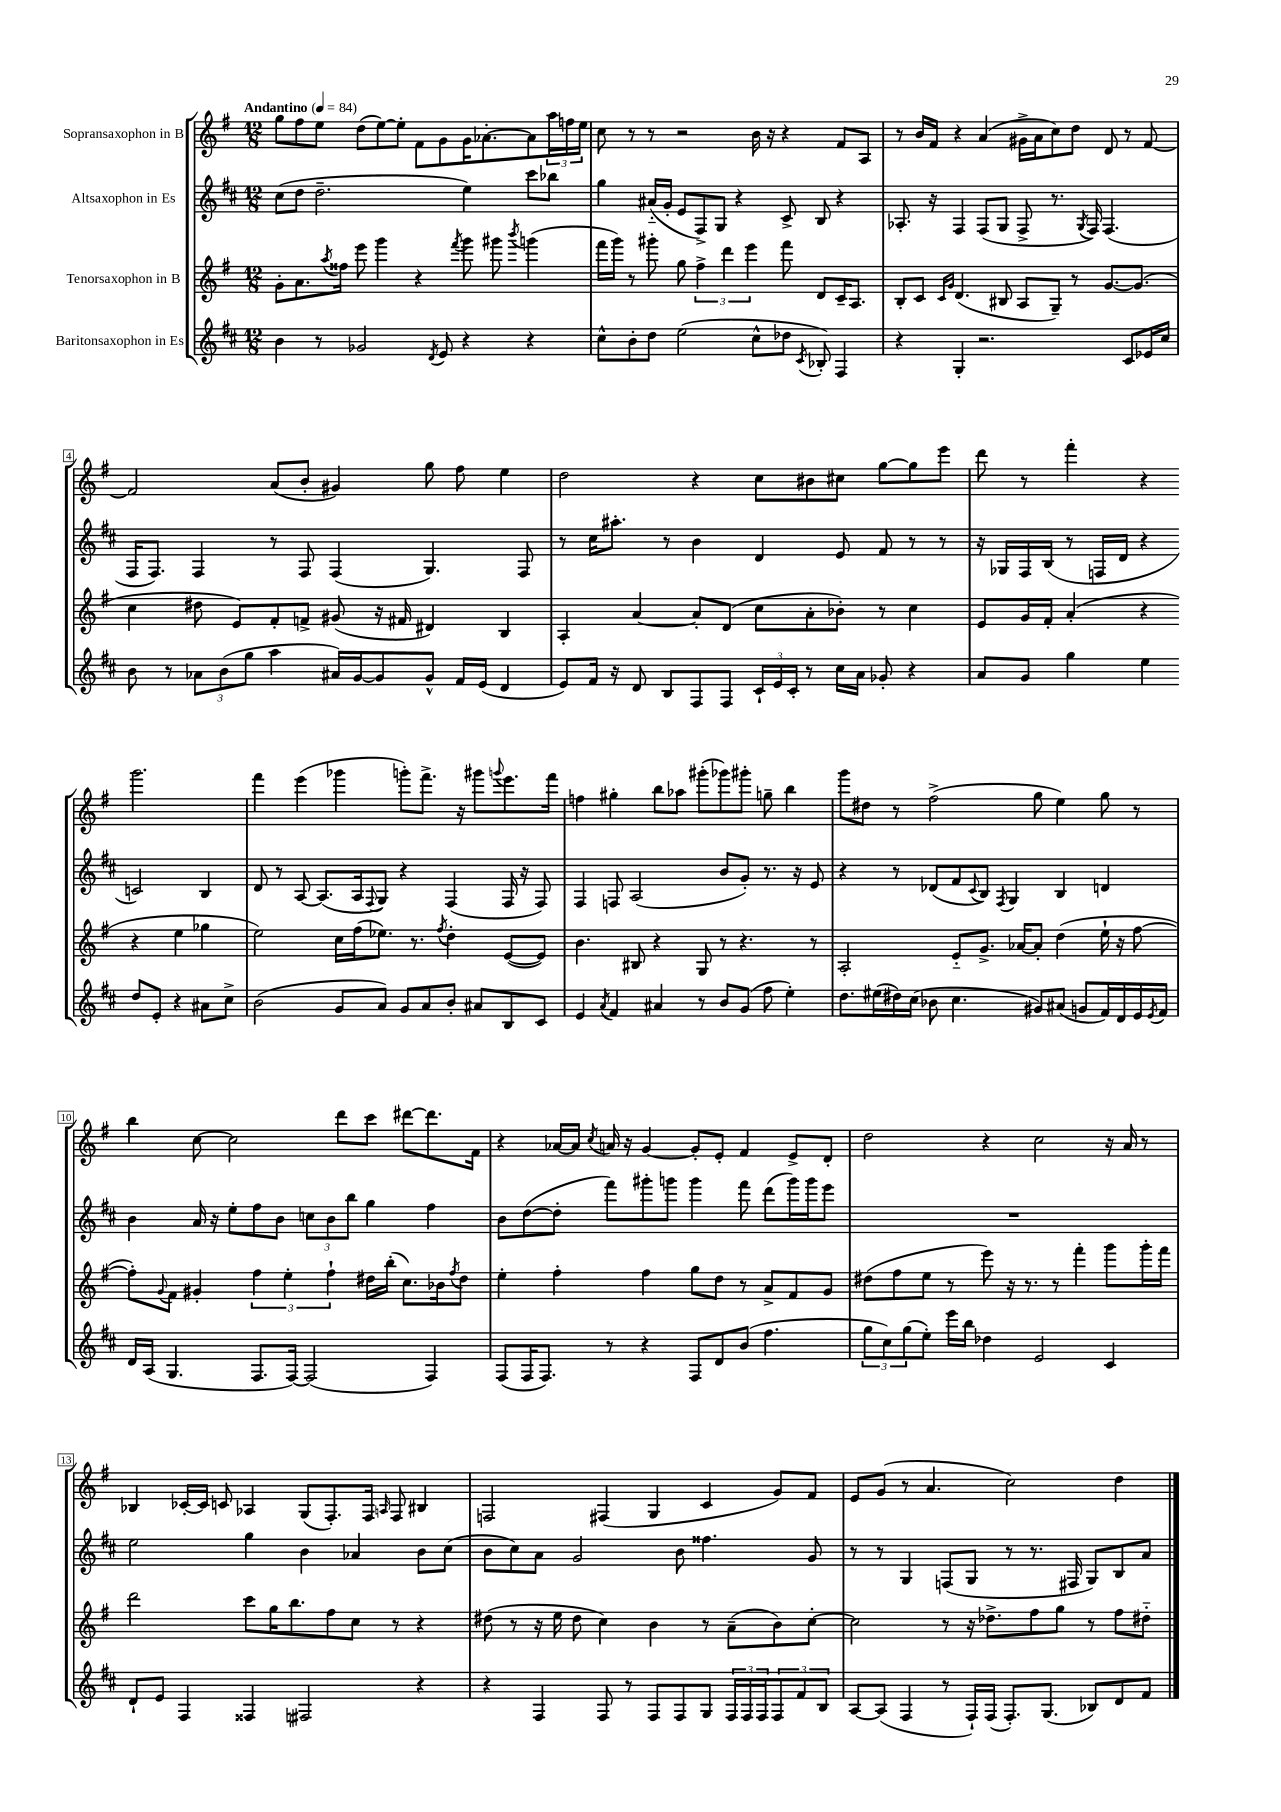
<<
\new StaffGroup <<
\new Staff = "s0" \with { instrumentName = "Sopransaxophon in B" } {
    \clef treble \key g \major \numericTimeSignature \time 12/8 \tempo "Andantino" 4 = 84
    g''8 fis''8 e''8 d''8( e''8~) e''8-. fis'8 g'8 g'16 aes'8.~-. aes'8 \tuplet 3/2 { a''16 f''16 e''16 } |
    c''8 r8 r8 r2 b'16 r16 r4 fis'8 a8 |
    r8 b'16 fis'16 r4 a'4( gis'16-> a'16 c''8) d''8 d'8 r8 fis'8~ |
    fis'2 a'8( b'8-. gis'4) g''8 fis''8 e''4 |
    d''2 r4 c''8 bis'8 cis''8 g''8~ g''8 e'''8 |
    d'''8 r8 fis'''4-. r4 g'''2. |
    fis'''4 e'''4( ges'''4 g'''8-.) fis'''8.-> r16 gis'''8 \appoggiatura { g'''8 } e'''8. fis'''16 |
    f''4 gis''4-. b''8 aes''8 gis'''8-.( ges'''8) gis'''8-. g''8-- b''4 |
    g'''8 dis''8 r8 fis''2->( g''8 e''4) g''8 r8 |
    b''4 c''8~ c''2 d'''8 c'''8 dis'''8~ dis'''8. fis'16 |
    r4 aes'16~ aes'16 \acciaccatura { c''8 } a'16 r16 g'4~ g'8-. e'8-. fis'4 e'8-> d'8-. |
    d''2 r4 c''2 r16 a'16 r8 |
    bes4 ces'16~-. ces'16 c'8 aes4 g8( fis8.-.) fis16 \grace { a16 } fis8 bis4 |
    f2 fis4( g4 c'4 g'8) fis'8 |
    e'8 g'8( r8 a'4. c''2) d''4 \bar "|." |
}
\new Staff = "s1" \with { instrumentName = "Altsaxophon in Es" } {
    \clef treble \key d \major \numericTimeSignature \time 12/8
    cis''8( d''8 d''2.-- e''4) cis'''8 bes''8 |
    g''4 ais'16-_( g'16-. e'8 fis8->) g8 r4 cis'8-> b8 r4 |
    aes8.-. r16 fis4 fis8( g8 fis8-> r8. \acciaccatura { g8 } fis16) fis4.( |
    fis16 fis8.) fis4 r8 fis8 fis4( g4.) fis8 |
    r8 cis''16 ais''8.-. r8 b'4 d'4 e'8 fis'8 r8 r8 |
    r16 ges16 fis16 b16( r8 f16 d'16 r4 c'2) b4 |
    d'8 r8 a8~ a8.( a16 \appoggiatura { fis8 } g8) r4 fis4( fis16 r16 fis8) |
    fis4 f8 a2( b'8 g'8-.) r8. r16 e'8 |
    r4 r8 des'8( fis'8 \appoggiatura { cis'8 } b8) \acciaccatura { fis8 } g4 b4 d'4 |
    b'4 a'16 r16 e''8-. fis''8 b'8 \tuplet 3/2 { c''8 b'8 b''8 } g''4 fis''4 |
    b'8 d''8~( d''8-. fis'''8) gis'''8-. g'''8 g'''4 fis'''8 d'''8( g'''16) g'''16 e'''8 |
    R1. |
    e''2 g''4 b'4 aes'4 b'8 cis''8( |
    b'8 cis''8) a'8 g'2 b'8 fisis''4. g'8 |
    r8 r8 g4 f8( g8 r8 r8. fis16 g8) b8 a'8 \bar "|." |
}
\new Staff = "s2" \with { instrumentName = "Tenorsaxophon in B" } {
    \clef treble \key g \major \numericTimeSignature \time 12/8
    g'8-. a'8. \acciaccatura { a''8 } fisis''16 e'''8 g'''4 r4 \acciaccatura { fis'''8 } g'''8 gis'''8 \acciaccatura { b'''8 } g'''4( |
    fis'''16 g'''16) r8 gis'''8-. g''8 \tuplet 3/2 { fis''4-> d'''4 e'''4 } fis'''8 d'8 c'16-- a8. |
    b8-. c'8 \grace { c'16 g'16 } d'4.( bis8 a8 g8--) r8 g'8.~ g'8.( |
    c''4 dis''8 e'8) fis'8-. f'8-> gis'8( r16 fis'16 dis'4) b4 |
    a4-. a'4~ a'8-. d'8( c''8 a'8-. bes'8-.) r8 c''4 |
    e'8 g'16 fis'16-. a'4-.( r4 r4 e''4 ges''4 |
    e''2) c''16 fis''16( ees''8.) r8. \acciaccatura { fis''8 } d''4-. e'8~( e'8) |
    b'4. bis8 r4 g8 r8 r4. r8 |
    a2-. e'8-_ g'8.-> aes'16~ aes'8-. d''4( e''16-! r16 fis''8~ |
    fis''8-.) \appoggiatura { g'8 } fis'8 gis'4-. \tuplet 3/2 { fis''4 e''4-. fis''4-! } dis''16 b''16-.( c''8.) bes'16 \acciaccatura { fis''8 } dis''8 |
    e''4-. fis''4-. fis''4 g''8 d''8 r8 a'8-> fis'8 g'8 |
    dis''8( fis''8 e''8 r8 e'''8) r16 r8. r8 fis'''4-. g'''8 g'''16-. fis'''16 |
    d'''2 c'''8 g''16 b''8. fis''8 c''8 r8 r4 |
    dis''8( r8 r16 e''16 dis''8 c''4) b'4 r8 a'8--( b'8) c''8~-. |
    c''2 r8 r16 des''8.-> fis''8 g''8 r8 fis''8 dis''8-_ \bar "|." |
}
\new Staff = "s3" \with { instrumentName = "Baritonsaxophon in Es" } {
    \clef treble \key d \major \numericTimeSignature \time 12/8
    b'4 r8 ges'2 \acciaccatura { d'8 } e'8 r4 r4 |
    cis''8-^ b'8-. d''8 e''2( cis''8-^ des''8 \acciaccatura { cis'8 } bes8-.) fis4 |
    r4 g4-. r2. cis'8 ees'16 cis''16 |
    b'8 r8 \tuplet 3/2 { aes'8 b'8( g''8 } a''4 ais'16) g'16~ g'8 g'8-^ fis'16 e'16( d'4 |
    e'8) fis'16 r16 d'8 b8 fis8 fis8 \tuplet 3/2 { cis'16-! e'16 cis'16-. } r8 cis''16 a'16 ges'8-. r4 |
    a'8 g'8 g''4 e''4 d''8 e'8-. r4 ais'8 cis''8-> |
    b'2( g'8 a'8) g'8 a'8 b'8-. ais'8 b8 cis'8 |
    e'4 \acciaccatura { a'8 } fis'4 ais'4 r8 b'8 g'8( fis''8 e''4-.) |
    d''8. eis''16( dis''16) cis''16( bes'8 cis''4. gis'8) ais'8( g'8 fis'16) d'16 e'16 \acciaccatura { e'8 } fis'16 |
    d'16 a16( g4. fis8. fis16~) fis2( fis4) |
    fis8( fis16 fis8.) r8 r4 fis8 d'8 b'8( fis''4. |
    \tuplet 3/2 { g''8 cis''8) g''8( } e''8-.) e'''16 b''16 des''4 e'2 cis'4 |
    d'8-! e'8 fis4 fisis4 fis2 r4 |
    r4 fis4 fis8 r8 fis8 fis8 g8 \tuplet 3/2 { fis16 fis16 fis16 } \tuplet 3/2 { fis8 fis'8 b8 } |
    a8~ a8( fis4 r8 fis16-!) fis16( fis8.-.) g8.( bes8) d'8 fis'8 \bar "|." |
}
>>
>>
\layout { \context { \Score \override BarNumber.stencil = #(make-stencil-boxer 0.1 0.3 ly:text-interface::print) } }
